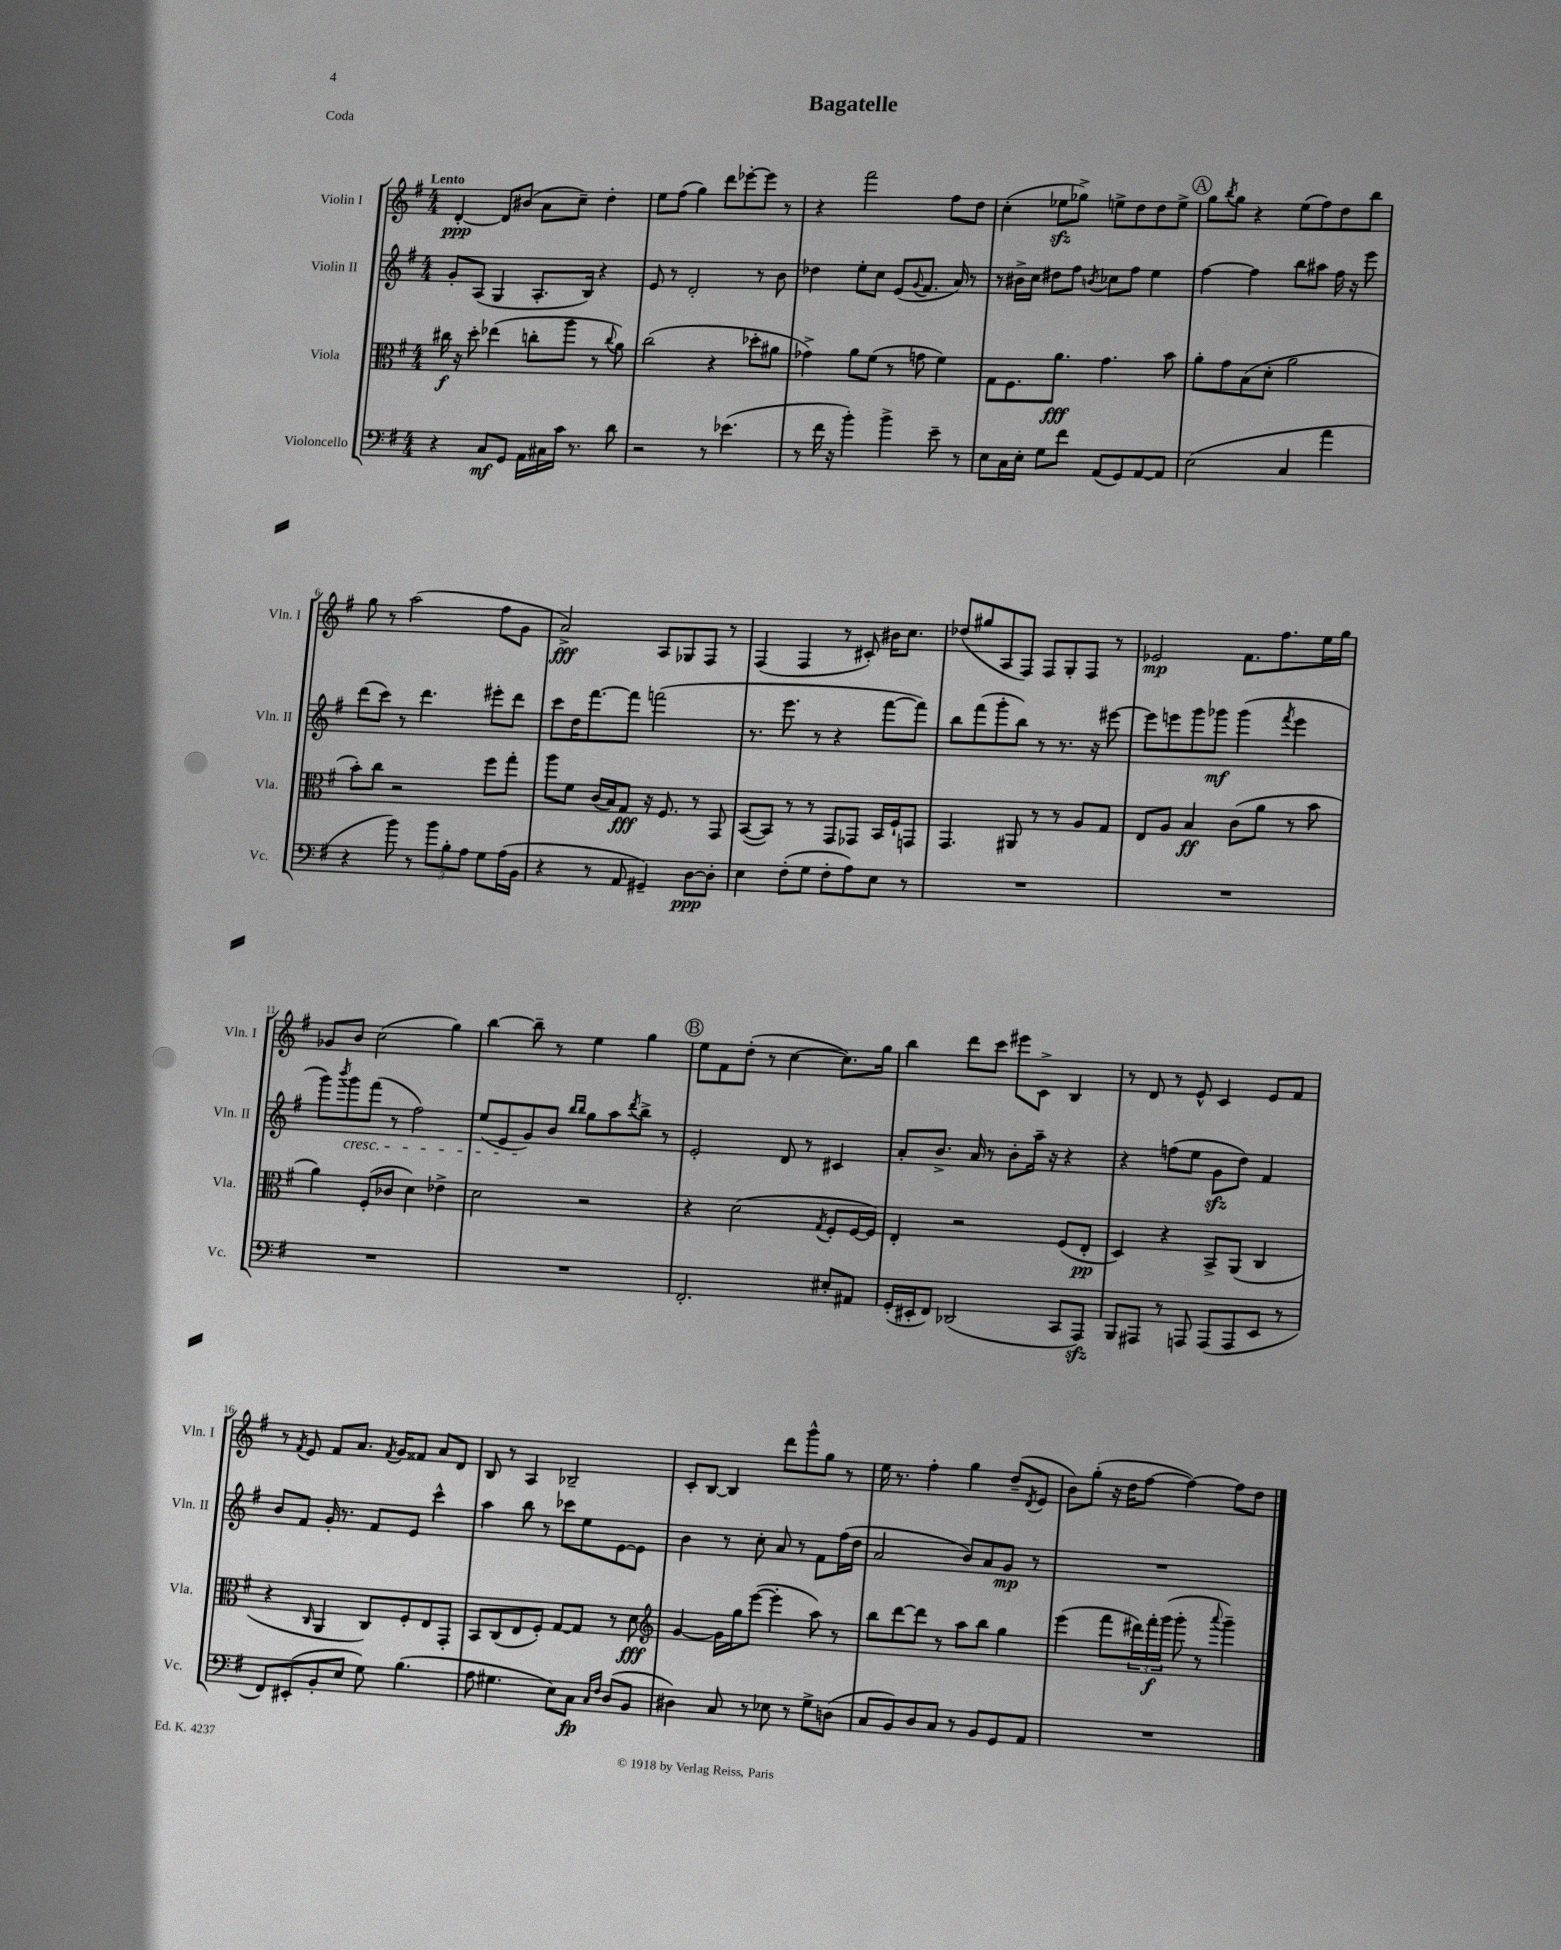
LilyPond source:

\header { title = "Bagatelle" piece = "Coda" }
<<
\new StaffGroup <<
\new Staff = "s0" \with { instrumentName = "Violin I" shortInstrumentName = "Vln. I" } {
    \clef treble \key g \major \numericTimeSignature \time 4/4 \tempo "Lento"
    d'4~-.\ppp d'8 bis'8( a'8 c''8--) d''4-. |
    e''8 fis''8( g''4) d'''8 ees'''8~-. ees'''8 r8 |
    r4 fis'''2 fis''8 d''8 |
    c''4-.( ees''8\sfz ges''8->) e''8-> d''8 d''8 e''8-> |
    \mark \markup { \circle "A" } g''8 \acciaccatura { b''8 } g''8 r4 e''8( fis''8) d''8 b''8 |
    g''8 r8 a''2( fis''8 g'8 |
    a'2->\fff) a8 ges8 fis8 r8 |
    fis4( fis4 r8 cis'8-.) bis'16 c''8. |
    des''8( gis''8 a8 fis8) fis8 g8-. fis8 r8 |
    ees'2\mp fis'8. fis''8. e''16 g''16 |
    ges'8 b'8 c''2( g''4) |
    b''4~ b''8-- r8 e''4 g''4 |
    \mark \markup { \circle "B" } e''8 fis'8 d''8-.( r8 c''4~ c''8.) g''16 |
    b''4 d'''8 c'''8 eis'''8 c'8-> b4 |
    r8 d'8 r8 e'8-^ c'4 e'8 fis'8 |
    r8 \acciaccatura { fis'8 } e'8 fis'8 a'8. \acciaccatura { fis'8 } g'16 fisis'8 a'8 d'8 |
    b8 r8 a4 bes2-- |
    c'8-. b8~ b4 d'''8 g'''8-^ g''8 r8 |
    e''16 r8. fis''4-. g''4 d''8--( \acciaccatura { d'8 } e'8 |
    b'8) g''8-.( r16 d''16 fis''8~ fis''4~) fis''8 d''8 \bar "|." |
}
\new Staff = "s1" \with { instrumentName = "Violin II" shortInstrumentName = "Vln. II" } {
    \clef treble \key g \major \numericTimeSignature \time 4/4
    g'8-. a8( g4 a8.-. b16) r4 |
    e'8 r8 d'2-. r8 b'8 |
    des''4 e''8-. c''8 e'8( \appoggiatura { g'8 } fis'8. a'16) r8 |
    r8 bis'16-> c''16 dis''8 fis''8 \acciaccatura { b'8 } ces''8 fis''8 e''4 |
    \mark \markup { \circle "A" } fis''4~ fis''4 b''8 ais''8 fis''16 r16 e'''8 |
    d'''8( c'''8) r8 d'''4. eis'''8-. d'''8 |
    c'''8 d''16 fis'''8.~ fis'''8 f'''2( |
    r8. e'''8. r8 r4 fis'''8~ fis'''8) |
    b''8 fis'''8( g'''8-. b''8) r8 r8. r16 eis'''8~ |
    eis'''8 e'''8 g'''8 ges'''8\mf ges'''4( \acciaccatura { fis'''8 } e'''4 |
    g'''8) \acciaccatura { b'''8 } g'''8\cresc fis'''8( r8 fis''2) |
    e''8( e'8 g'8\!) b'8 \grace { b''16 b''16 } g''8 a''8 \acciaccatura { d'''8 } b''8-> r8 |
    \mark \markup { \circle "B" } e'2-. d'8 r8 cis'4 |
    a'8-. b'8.-> a'16 r8 b'8-. a''16-- r16 r4 |
    r4 f''8( e''8 g'8\sfz d''8) fis'4 |
    b'8 fis'8 g'16-. r8. fis'8 e'8 c'''4-^ |
    a''4 b''8 r8 ces'''8 e''8 e'8~ e'8 |
    b'4 r8 c''8-. a'8 r8 fis'8 fis''16( d''16 |
    a'2 b'8) a'8 g'8\mp r8 |
    R1 \bar "|." |
}
\new Staff = "s2" \with { instrumentName = "Viola" shortInstrumentName = "Vla." } {
    \clef alto \key g \major \numericTimeSignature \time 4/4
    cis''16\f r16 d''8-. ees''4( c''8-. a''8 r8 \appoggiatura { c''8 } a'8) |
    c''2( r4 des''8-. ais'8 |
    ges'4->) a'8 fis'8( r8 g'8 fis'4) |
    g8 fis8. a'8.\fff g'4. b'8 |
    \mark \markup { \circle "A" } a'8-. g'8 b8( d'8-. a'2 |
    b'8-.) c''8 r2 fis''8 g''8-. |
    a''8 fis'8 c'16( b16) g8\fff r16 fis8. r8 g,8 |
    b,8~( b,8) r8 r8 g,8 ges,8 b,16 fis16-! g,8 |
    g,4. ais,8 r8 r8 a8 g8 |
    e8 a8 b4\ff c'8( a'8 r8 b'8 |
    a'4) fis8-.( ces'8 d'4) ees'4-> |
    d'2 r2 |
    \mark \markup { \circle "B" } r4 d'2( \acciaccatura { g8 } fis8-. fis16~ fis16) |
    e4-. r2 fis8( e8-.\pp |
    d4) r4 b,8-> a,8( c4 |
    r4 \grace { c16 } a,4 c8) fis8-. e8 g,8-. |
    b,8 c8( e8 fis8-.) g8~ g8 r8 d'8\fff |
    \clef treble g'4~ g'16 g''16 e'''8~( e'''4-. a''8) r8 |
    b''8 d'''8~ d'''8 r8 a''8 b''8 g''4 |
    e'''4( fis'''8 \tuplet 3/2 { dis'''16) fis'''16-.\f g'''16( } g'''8-. r8 \appoggiatura { a'''8 } g'''4--) \bar "|." |
}
\new Staff = "s3" \with { instrumentName = "Violoncello" shortInstrumentName = "Vc." } {
    \clef bass \key g \major \numericTimeSignature \time 4/4
    r4 c8\mf g,8 a,16 cis16 c'16 r8. d'8 |
    r2 r8 ees'4.( |
    r8 fis'16 r16 b'4-.) b'4-> e'8-- r8 |
    e8 c16 e16-. g8 fis'8 a,8( g,8) a,8~ a,8 |
    \mark \markup { \circle "A" } e2( c4 a'4 |
    r4 b'8) r8 \tuplet 3/2 { b'8 b8-. a8 } g8 a16( b,16 |
    r4 r8 a,8 gis,4--) d8~\ppp d8-. |
    e4 fis8-.( g8 fis8-. a8) e8 r8 |
    R1 |
    R1 |
    R1 |
    R1 |
    \mark \markup { \circle "B" } fis,2.-. eis8-. ais,8 |
    g,16-.( eis,16-. fis,8) des,2( c,8 a,,8\sfz) |
    b,,8 ais,,8 r8 a,,8 a,,8( a,,8 e,8 r8 |
    fis,8) eis,8-.( b,8-. e8 g8) b4.( |
    a8 gis4. e8) c8\fp \grace { c16 fis16 } d8( b,8 |
    dis4) c8 r8 ees8 r8 g8-> d8( |
    c8 b,8) d8 c8 r8 b,8 g,8 a,8 |
    R1 \bar "|." |
}
>>
>>
